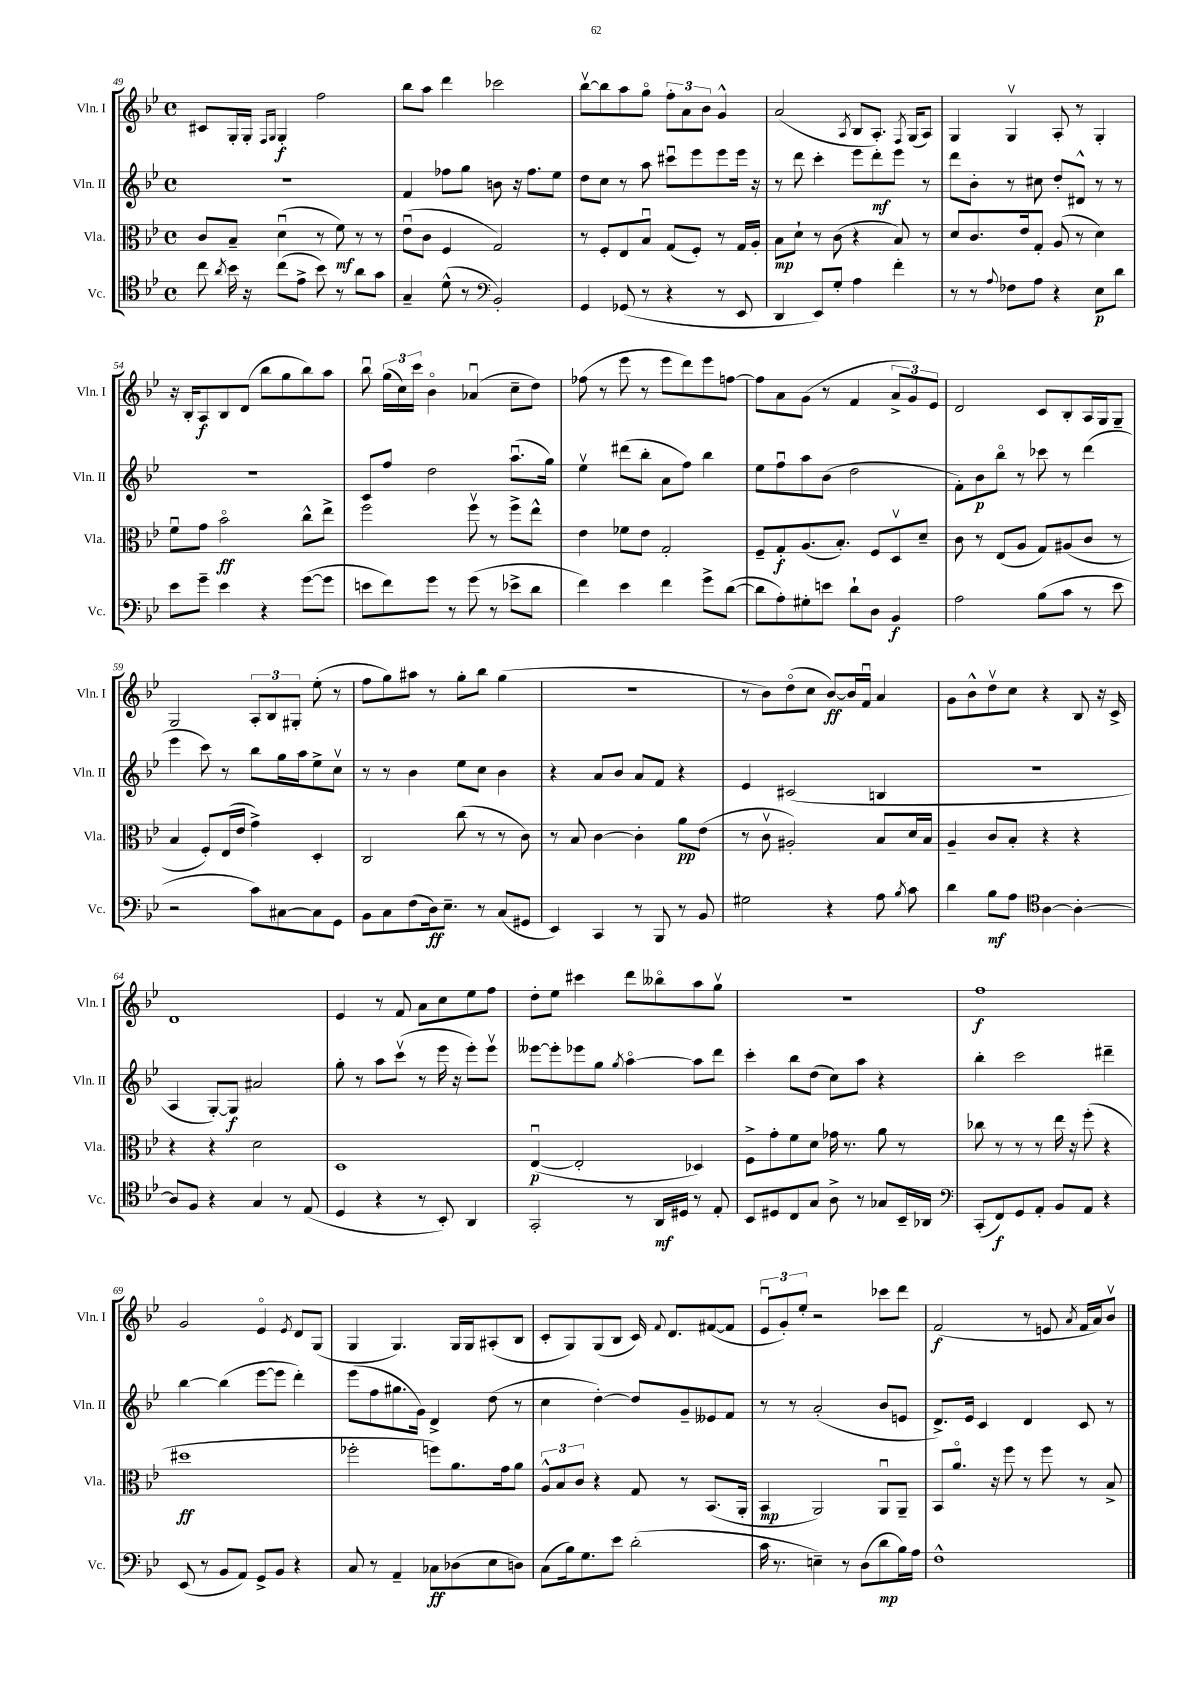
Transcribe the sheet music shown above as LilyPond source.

<<
\new StaffGroup <<
\new Staff = "s0" \with { instrumentName = "Vln. I" shortInstrumentName = "Vln. I" } {
    \clef treble \key bes \major \defaultTimeSignature \time 4/4
    \autoBeamOff cis'8[ g16-. g16]-. \grace { f16[ g16] } g4-.\f f''2 |
    bes''8[ a''8] d'''4 ces'''2 |
    bes''8[~\upbow bes''8 a''8 g''8]\flageolet \tuplet 3/2 { f''8[-. a'8 bes'8] } g'4-^ |
    a'2( \acciaccatura { a8 } bes8[ a8.]-.) \acciaccatura { f8 } g16[( a8]) |
    g4 g4\upbow a8-. r8 g4-. |
    r16 bes16[-. a8\f bes8 d'8]( bes''8[ g''8 bes''8) a''8] |
    bes''8\downbow \tuplet 3/2 { g''16[( c''16) c'''16] } bes'4\flageolet aes'4\downbow( c''8[-- d''8]) |
    fes''8( r8 ees'''8 r8 ees'''8[ d'''8) ees'''8 f''8]~ |
    f''8[ a'8 g'8]( r8 f'4 \tuplet 3/2 { a'8[-> g'8) ees'8] } |
    d'2 c'8[ bes8-. a16 g16 g8]-- |
    g2 \tuplet 3/2 { a8[-. bes8 gis8]-. } ees''8-.( r8 |
    f''8[ g''8) ais''8] r8 g''8[-. bes''8] g''4( |
    R1 |
    r8 bes'8[) d''8\flageolet( c''8] bes'8[~\ff) bes'16 f'16]\downbow a'4 |
    g'8[ bes'8-^ d''8\upbow c''8] r4 bes8 r16 c'16-> |
    d'1 |
    ees'4 r8 f'8 a'8[ c''8 ees''8 f''8] |
    d''8[-. ees''8] cis'''4 d'''8[ beses''8\flageolet a''8 g''8]\upbow |
    R1 |
    f''1\f |
    g'2 ees'4\flageolet \acciaccatura { ees'8 } d'8[ g8]( |
    g4 g4.) g16[ g16 ais8-.( bes8] |
    c'8[-. g8) g8( bes8] c'16) \appoggiatura { f'8 } d'8.[ fis'8~( fis'8] |
    \tuplet 3/2 { ees'8[\downbow g'8-.) ees''8]-. } r2 ces'''8[ d'''8] |
    f'2\f( r8 e'8 \acciaccatura { a'8 } f'16[ a'16) bes'8]\upbow \bar "|." |
}
\new Staff = "s1" \with { instrumentName = "Vln. II" shortInstrumentName = "Vln. II" } {
    \clef treble \key bes \major \defaultTimeSignature \time 4/4
    \autoBeamOff R1 |
    f'4 fes''8[ g''8] b'8 r16 fes''8.[ ees''8] |
    d''8[ c''8] r8 a''8 cis'''8[\downbow ees'''8 ees'''8 ees'''16] r16 |
    r8 d'''8 c'''4-. ees'''8[ d'''8-.\mf ees'''8] r8 |
    d'''8[ bes'8]-. r8 cis''8 d''8[-. dis'8]-^ r8 r8 |
    R1 |
    c'8[ f''8] d''2 a''8.[\downbow( g''16]) |
    ees''4\upbow dis'''8[( bes''8]-. a'8[ f''8]) bes''4 |
    ees''8[ f''8\downbow a''8 bes'8]( d''2 |
    f'8[-.) bes'8\p bes''8]\flageolet r8 ces'''8 r8 d'''4( |
    ees'''4 c'''8) r8 bes''8[ g''16 a''16 ees''8-> c''8]\upbow |
    r8 r8 bes'4 ees''8[ c''8] bes'4 |
    r4 a'8[ bes'8] a'8[ f'8] r4 |
    ees'4 cis'2( b4 |
    r1 |
    a4 g8[~-.) g8]\f ais'2 |
    g''8-. r8 a''8[ c'''8]\upbow( r8 ees'''16 r16 ees'''8[-.) ees'''8]\upbow |
    eeses'''8[~ eeses'''8-. ees'''8 g''8] \acciaccatura { g''8 } a''4~\flageolet a''8[ d'''8] |
    c'''4-. bes''8[ d''8]( c''8[) a''8] r4 |
    bes''4-. c'''2 dis'''4-- |
    bes''4~ bes''4( ees'''8[~ ees'''8] d'''4-.) |
    ees'''8[( f''8 gis''8. g'16]) d'4-> d''8( r8 |
    c''4 d''4~-.) d''8[ g'8-- eeses'8 f'8] |
    r8 r8 a'2-.( bes'8[ e'8] |
    d'8.[->) ees'16] c'4 d'4 c'8 r8 \bar "|." |
}
\new Staff = "s2" \with { instrumentName = "Vla." shortInstrumentName = "Vla." } {
    \clef alto \key bes \major \defaultTimeSignature \time 4/4
    \autoBeamOff c'8[ bes8]-- d'4\downbow( r8 f'8\mf) r8 r8 |
    ees'8[\downbow( c'8] f4 g2) |
    r8 f8[-. ees8 bes8]\downbow g8[( f8]-.) r8 g16[ a16]-. |
    bes8[\mp d'8]-! r8 c'8( r4 bes8) r8 |
    d'8[ c'8. ees'16 g8]-. a8( r8 d'4) |
    f'8[\downbow g'8] bes'2\flageolet\ff c''8[-^ ees''8]-> |
    f''2 f''8\upbow r8 f''8[-> ees''8]-^ |
    ees'4 fes'8[ ees'8] g2-. |
    f8[-- g8-.\f a8.( bes8.]-.) f8[ d8\upbow d'8]-- |
    c'8 r8 ees8[( a8] g8[) ais8( c'8] r8 |
    bes4 f8[-.) ees16( ees'16] g'4->) d4-. |
    c2 c''8( r8 r8 c'8) |
    r8 bes8 c'4~ c'4-. a'8[\pp ees'8]( |
    r8 c'8\upbow ais2-.) bes8[ d'16 bes16] |
    a4-- c'8[ bes8]-. r4 r4 |
    r4 r4 d'2 |
    d1 |
    ees4~\downbow\p( ees2-. des4) |
    f8[-> g'8-. f'8 d'8] ges'16 r8. a'8 r8 |
    ces''8 r8 r8 r8 ees''16 r16 f''8-.( r4 |
    dis''1\ff |
    fes''2-. f''8[) a'8. g'16 a'8] |
    \tuplet 3/2 { a8[-^ bes8 c'8] } r4 g8 r8 bes,8.[( a,16]-. |
    bes,4\mp a,2) a,8[\downbow a,8]-- |
    bes,8[ a'8.]\flageolet r16 f''8 r8 f''8 r8 bes8-> \bar "|." |
}
\new Staff = "s3" \with { instrumentName = "Vc." shortInstrumentName = "Vc." } {
    \clef tenor \key bes \major \defaultTimeSignature \time 4/4
    \autoBeamOff c''8 \acciaccatura { a'8 } bes'16 r16 c''8[( ees'8]-> bes'8) r8 a'8[ g'8] |
    g4-- d'8-^( r8 \clef bass bes,2-.) |
    g,4 ges,8( r8 r4 r8 ees,8 |
    d,4 ees,8[) g8]-. a4 f'4-. |
    r8 r8 \appoggiatura { a8 } fes8[ a8] r4 ees8[\p d'8] |
    ees'8[ g'8]-- ees'4 r4 g'8[~( g'8] |
    e'8[ f'8) g'8] r8 g'8( r8 ees'8[-> d'8] |
    f'4) ees'4 f'4 g'8[-> d'8]~( |
    d'8[ a8-.) gis8-. e'8] d'8[-! d8] bes,4\f |
    a2 bes8[( c'8] r8 ees'8 |
    r2 c'8[) cis8~ cis8 g,8] |
    bes,8[ c8 f8( d16\ff) ees8.]-- r8 c8[( gis,8] |
    ees,4) c,4 r8 bes,,8 r8 bes,8 |
    gis2 r4 a8 \acciaccatura { bes8 } c'8 |
    d'4 bes8[\mf a8] \clef tenor a4~ a4~-. |
    a8[ f8] r4 g4 r8 ees8( |
    d4 r4 r8 bes,8-.) a,4 |
    g,2-. r8 a,16[\mf dis16] r8 ees8-. |
    bes,8[ dis8 c8 g8] a8-> r8 ges8[ bes,16-- aes,16] |
    \clef bass c,8[-.( f,8\f) g,8 a,8]-. bes,8[ a,8] r4 |
    ees,8( r8 bes,8[ a,8]) g,8[-> bes,8] r4 |
    c8 r8 a,4-- ces8[\ff des8( ees8 d8]) |
    c8[( bes16) g8. ees'8] d'2-.( |
    c'16 r8. e4--) r8 d8[( d'8\mp bes16) a16] |
    f1-^ \bar "|." |
}
>>
>>
\layout { \context { \Score currentBarNumber = #49 } }
